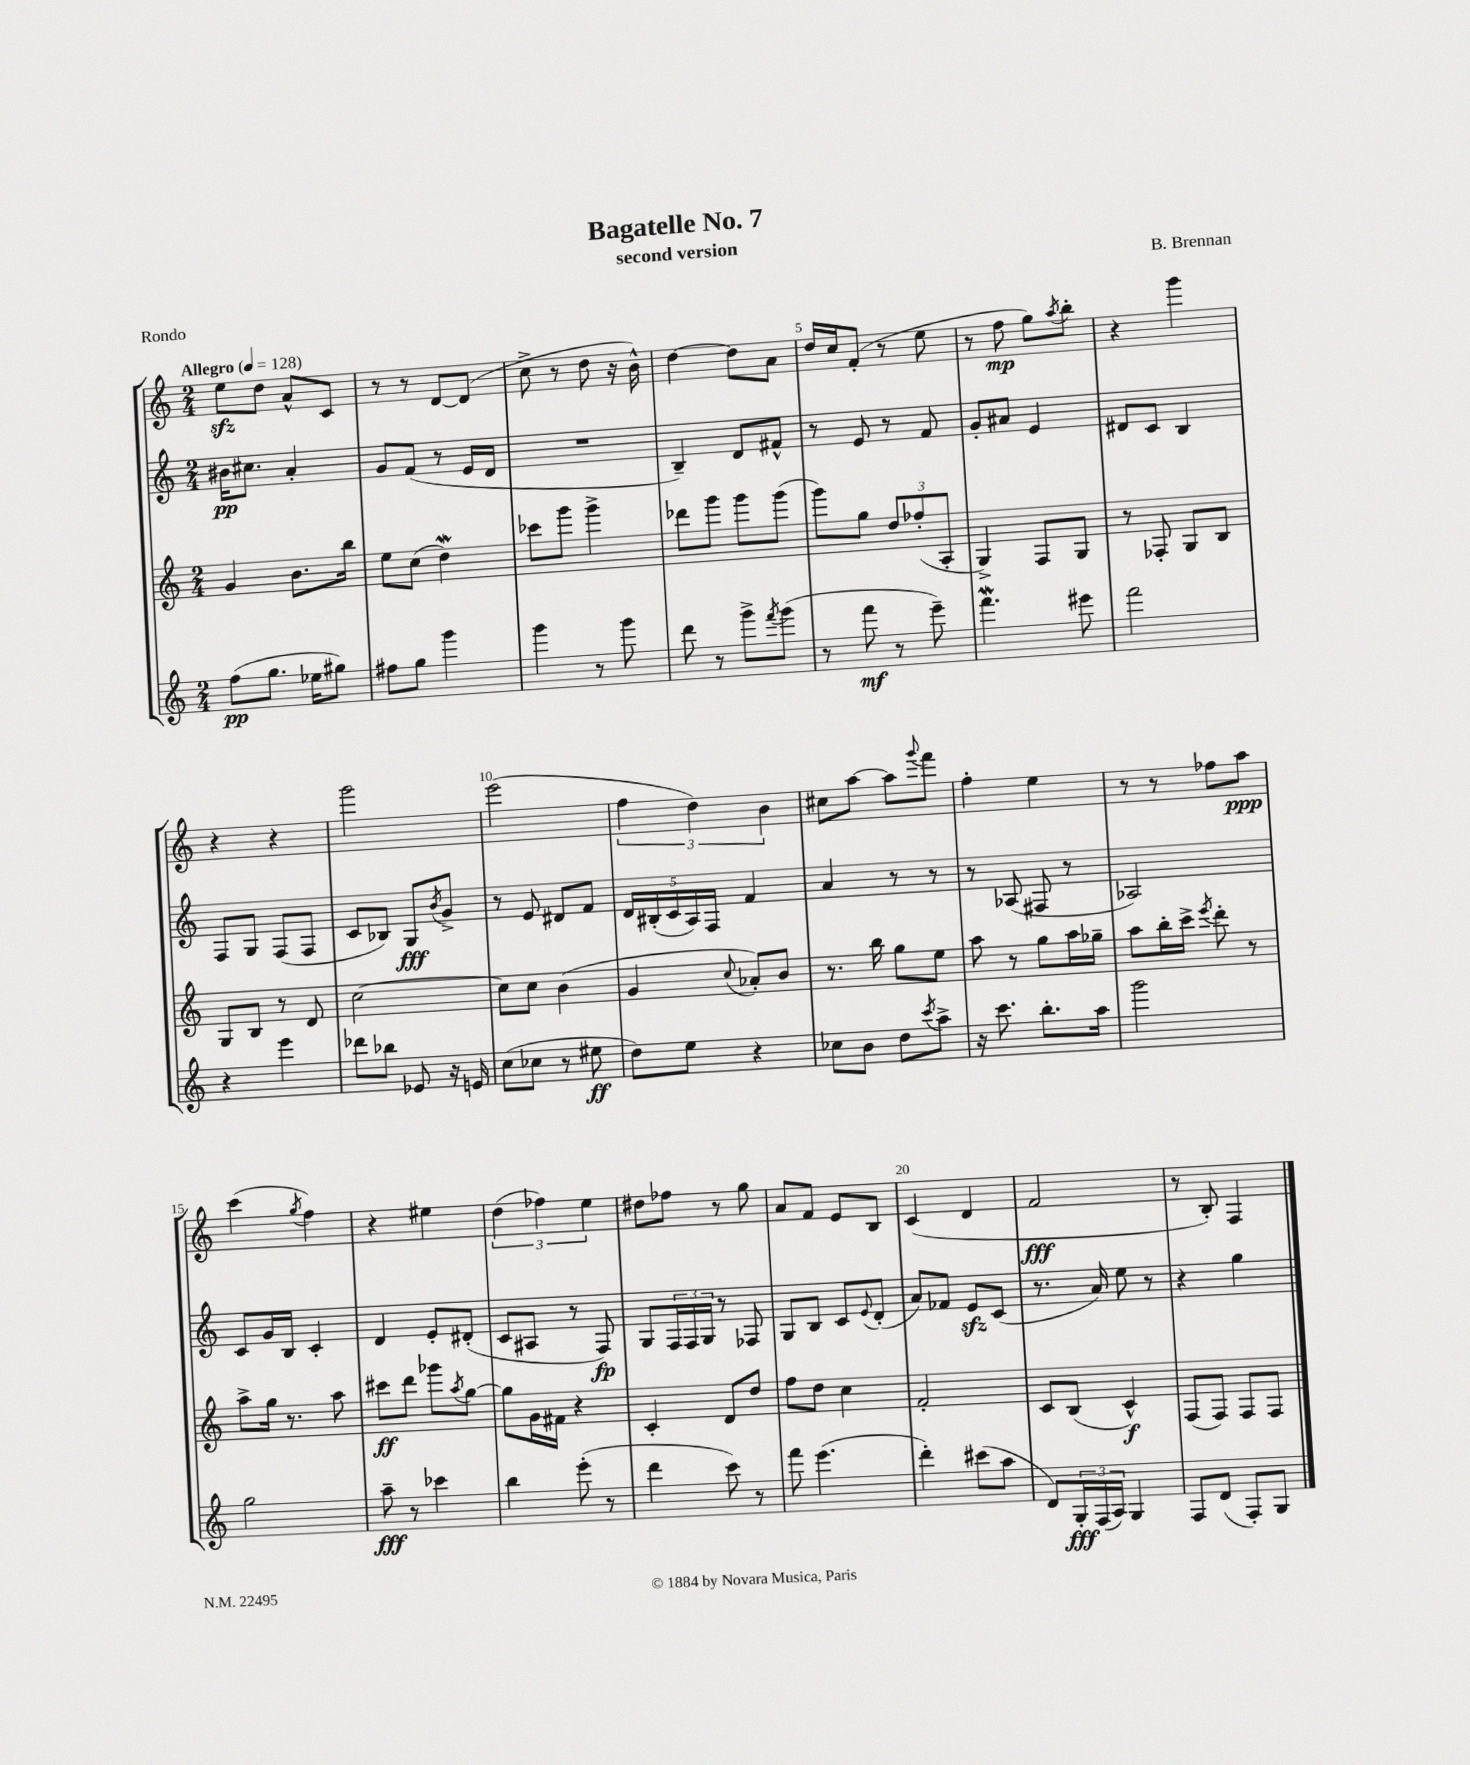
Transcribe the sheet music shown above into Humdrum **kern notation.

**kern	**dynam	**kern	**dynam	**kern	**dynam	**kern	**dynam
*part4	*part4	*part3	*part3	*part2	*part2	*part1	*part1
*staff4	*staff4	*staff3	*staff3	*staff2	*staff2	*staff1	*staff1
*clefG2	*	*clefG2	*	*clefG2	*	*clefG2	*
*k[]	*	*k[]	*	*k[]	*	*k[]	*
*M2/4	*	*M2/4	*	*M2/4	*	*M2/4	*
*MM128	*	*MM128	*	*MM128	*	*MM128	*
=1	=1	=1	=1	=1	=1	=1	=1
!	!	!	!	!	!	!LO:TX:a:B:t=Allegro	!
(8ff\L	pp	4g/	.	16b#X\KL	pp	8eezz\L	.
.	.	.	.	8.cc#X\J	.	.	.
8.gg\J	.	.	.	.	.	8dd\J	.
.	.	8.b\L	.	4a'/	.	8a^^/L	.
16ee-X\KL	.	.	.	.	.	.	.
8gg#X\J)	.	.	.	.	.	8c/J	.
.	.	16bb\Jk	.	.	.	.	.
=2	=2	=2	=2	=2	=2	=2	=2
8ff#X\L	.	8ee\L	.	8g/L	.	8r	.
8gg\J	.	(8cc\J	.	(8f/J	.	8r	.
4ggg\	.	4ddW\)	.	8r	.	[8d/L	.
.	.	.	.	16e/LL	.	(8d/J]	.
.	.	.	.	16d/JJ	.	.	.
=3	=3	=3	=3	=3	=3	=3	=3
4ggg\	.	8ccc-X\L	.	2r	.	8cc^\	.
.	.	8ggg\J	.	.	.	8r	.
8r	.	4ggg^\	.	.	.	8dd\	.
8ggg\	.	.	.	.	.	16r	.
.	.	.	.	.	.	16b^^\)	.
=4	=4	=4	=4	=4	=4	=4	=4
8ddd\	.	8ddd-X\L	.	4B~/)	.	[4dd\	.
8r	.	8ggg\J	.	.	.	.	.
8ggg^\L	.	8ggg\L	.	8d/L	.	8dd\L]	.
8qfff/	.	.	.	.	.	.	.
(8ggg\J	.	(8ggg\J	.	8f#X^^/J	.	8a\J	.
=5	=5	=5	=5	=5	=5	=5	=5
8r	.	8ggg\L)	.	8r	.	16dd/LL	.
.	.	.	.	.	.	16cc/J	.
8fff\	mf	8gg\J	.	8e/	.	(8f'/J	.
8r	.	12dd/L	.	8r	.	8r	.
.	.	(12ff-X'/	.	.	.	.	.
8eee~\)	.	.	.	8f/	.	8ee\	.
.	.	12A'/J	.	.	.	.	.
=6	=6	=6	=6	=6	=6	=6	=6
4.fffw\	.	4G^/)	.	8g'/L	.	8r	.
.	.	.	.	8a#X/J	.	8ff\	mp
.	.	8F/L	.	4e/	.	8gg\L)	.
.	.	.	.	.	.	8qaa/	.
8eee#X\	.	8G/J	.	.	.	8bb'\J	.
=7	=7	=7	=7	=7	=7	=7	=7
2fff\	.	8r	.	8d#X/L	.	4r	.
.	.	8F-X'/	.	8c/J	.	.	.
.	.	8G/L	.	4B/	.	4ggg\	.
.	.	8B/J	.	.	.	.	.
!!LO:LB:g=z
=8	=8	=8	=8	=8	=8	=8	=8
4r	.	8G/L	.	8F/L	.	4r	.
.	.	8B/J	.	8G/J	.	.	.
4eee\	.	8r	.	(8F/L	.	4r	.
.	.	8d/	.	8F/J	.	.	.
=9	=9	=9	=9	=9	=9	=9	=9
8ddd-X\L	.	[2cc\	.	8c/L	.	2ggg\	.
8bb-X\J	.	.	.	8B-X/J)	.	.	.
8e-X/	.	.	.	8G/L	fff	.	.
.	.	.	.	8qb/	.	.	.
16r	.	.	.	8g^/J	.	.	.
16en/	.	.	.	.	.	.	.
=10	=10	=10	=10	=10	=10	=10	=10
(8cc\L	.	8cc\L]	.	8r	.	(2eee\	.
8cc-X\J	.	8cc\J	.	8e/	.	.	.
8r	.	(4b\	.	8d#X/L	.	.	.
8ee#X\	ff	.	.	8f/J	.	.	.
=11	=11	=11	=11	=11	=11	=11	=11
8dd\L)	.	4g/	.	20d/LL	.	6ff\	.
.	.	.	.	(20B#X'/	.	.	.
.	.	.	.	20c/	.	.	.
8ee\J	.	.	.	.	.	.	.
.	.	.	.	20A/)	.	.	.
.	.	.	.	.	.	6dd\)	.
.	.	.	.	20F/JJ	.	.	.
.	.	8qqcc/	.	.	.	.	.
4r	.	8a-X'/L)	.	4f/	.	.	.
.	.	.	.	.	.	6b\	.
.	.	8b/J	.	.	.	.	.
=12	=12	=12	=12	=12	=12	=12	=12
8cc-X\L	.	8.r	.	4a/	.	8cc#X\L	.
8b\J	.	.	.	.	.	[8aa\J	.
.	.	16bb\	.	.	.	.	.
8dd\L	.	8gg\L	.	8r	.	8aa\L]	.
8qccc/	.	.	.	.	.	8qqggg/	.
8aa^\J	.	8ee\J	.	8r	.	8fff\J	.
=13	=13	=13	=13	=13	=13	=13	=13
16r	.	8aa\	.	8r	.	4ff'\	.
8.ccc\	.	.	.	.	.	.	.
.	.	8r	.	(8A-X/	.	.	.
8.bb'\L	.	8gg\L	.	8F#X/	.	4ee\	.
.	.	16aa\L	.	8r	.	.	.
16aa\Jk	.	16gg-X~\JJ	.	.	.	.	.
=14	=14	=14	=14	=14	=14	=14	=14
2ggg\	.	8aa\L	.	2A-X/)	.	8r	.
.	.	16bb'\L	.	.	.	8r	.
.	.	16ccc^\JJ	.	.	.	.	.
.	.	8qeee/	.	.	.	.	.
.	.	8ddd'\	.	.	.	8ff-X\L	.
.	.	8r	.	.	.	8aa\J	ppp
!!LO:LB:g=z
=15	=15	=15	=15	=15	=15	=15	=15
2gg\	.	8aa^\L	.	8c/L	.	(4ccc\	.
.	.	16gg\Jk	.	16g/L	.	.	.
.	.	8.r	.	16B/JJ	.	.	.
.	.	.	.	.	.	8qgg/	.
.	.	.	.	4c'/	.	4ff\)	.
.	.	8aa\	.	.	.	.	.
=16	=16	=16	=16	=16	=16	=16	=16
8aa~\	fff	8ccc#X\L	ff	4d/	.	4r	.
8r	.	8ddd\J	.	.	.	.	.
4ccc-X\	.	8ggg-X\L	.	8e'/L	.	4ee#X\	.
.	.	8qaa/	.	.	.	.	.
.	.	[8gg\J	.	(8d#X'/J	.	.	.
=17	=17	=17	=17	=17	=17	=17	=17
4bb\	.	8gg\L]	.	8c/L	.	(6dd\	.
.	.	16g\L	.	8A#X/J	.	.	.
.	.	.	.	.	.	6ff-X\)	.
.	.	16f#X\JJ	.	.	.	.	.
(8eee'\	.	4r	.	8r	.	.	.
.	.	.	.	.	.	6ee\	.
8r	.	.	.	8F/)	fp	.	.
=18	=18	=18	=18	=18	=18	=18	=18
4ddd\	.	4c'/	.	8G/L	.	8dd#X\L	.
.	.	.	.	24F/L	.	8ff-X\J	.
.	.	.	.	24F/	.	.	.
.	.	.	.	24G/JJ	.	.	.
8ccc\)	.	8d/L	.	8r	.	8r	.
8r	.	8dd/J	.	8F-X/	.	8gg\	.
=19	=19	=19	=19	=19	=19	=19	=19
8fff\	.	8ff\L	.	8G/L	.	8a/L	.
(4.eee\	.	8dd\J	.	8B/J	.	8f/J	.
.	.	4cc\	.	8c/L	.	8e/L	.
.	.	.	.	8qqe/	.	.	.
.	.	.	.	(8d'/J	.	8B/J	.
=20	=20	=20	=20	=20	=20	=20	=20
4ddd'\)	.	2f'/	.	8a/L)	.	(4c/	.
.	.	.	.	8f-X/J	.	.	.
(8ccc#X\L	.	.	.	8ezz/L	.	4d/	.
8aa\J	.	.	.	(8c/J	.	.	.
=21	=21	=21	=21	=21	=21	=21	=21
8d/L)	.	8c/L	.	8.r	.	2f/	fff
24G'/L	fff	(8B/J	.	.	.	.	.
(24F/	.	.	.	.	.	.	.
.	.	.	.	16a/)	.	.	.
24A/JJ)	.	.	.	.	.	.	.
4G/	.	4c^^/)	f	8ee\	.	.	.
.	.	.	.	8r	.	.	.
=22	=22	=22	=22	=22	=22	=22	=22
8F/L	.	(8F/L	.	4r	.	8r	.
(8d/J	.	8F/J)	.	.	.	8B'/)	.
8F'/L)	.	8F/L	.	4gg\	.	4F/	.
8G/J	.	8F/J	.	.	.	.	.
==	==	==	==	==	==	==	==
*-	*-	*-	*-	*-	*-	*-	*-
